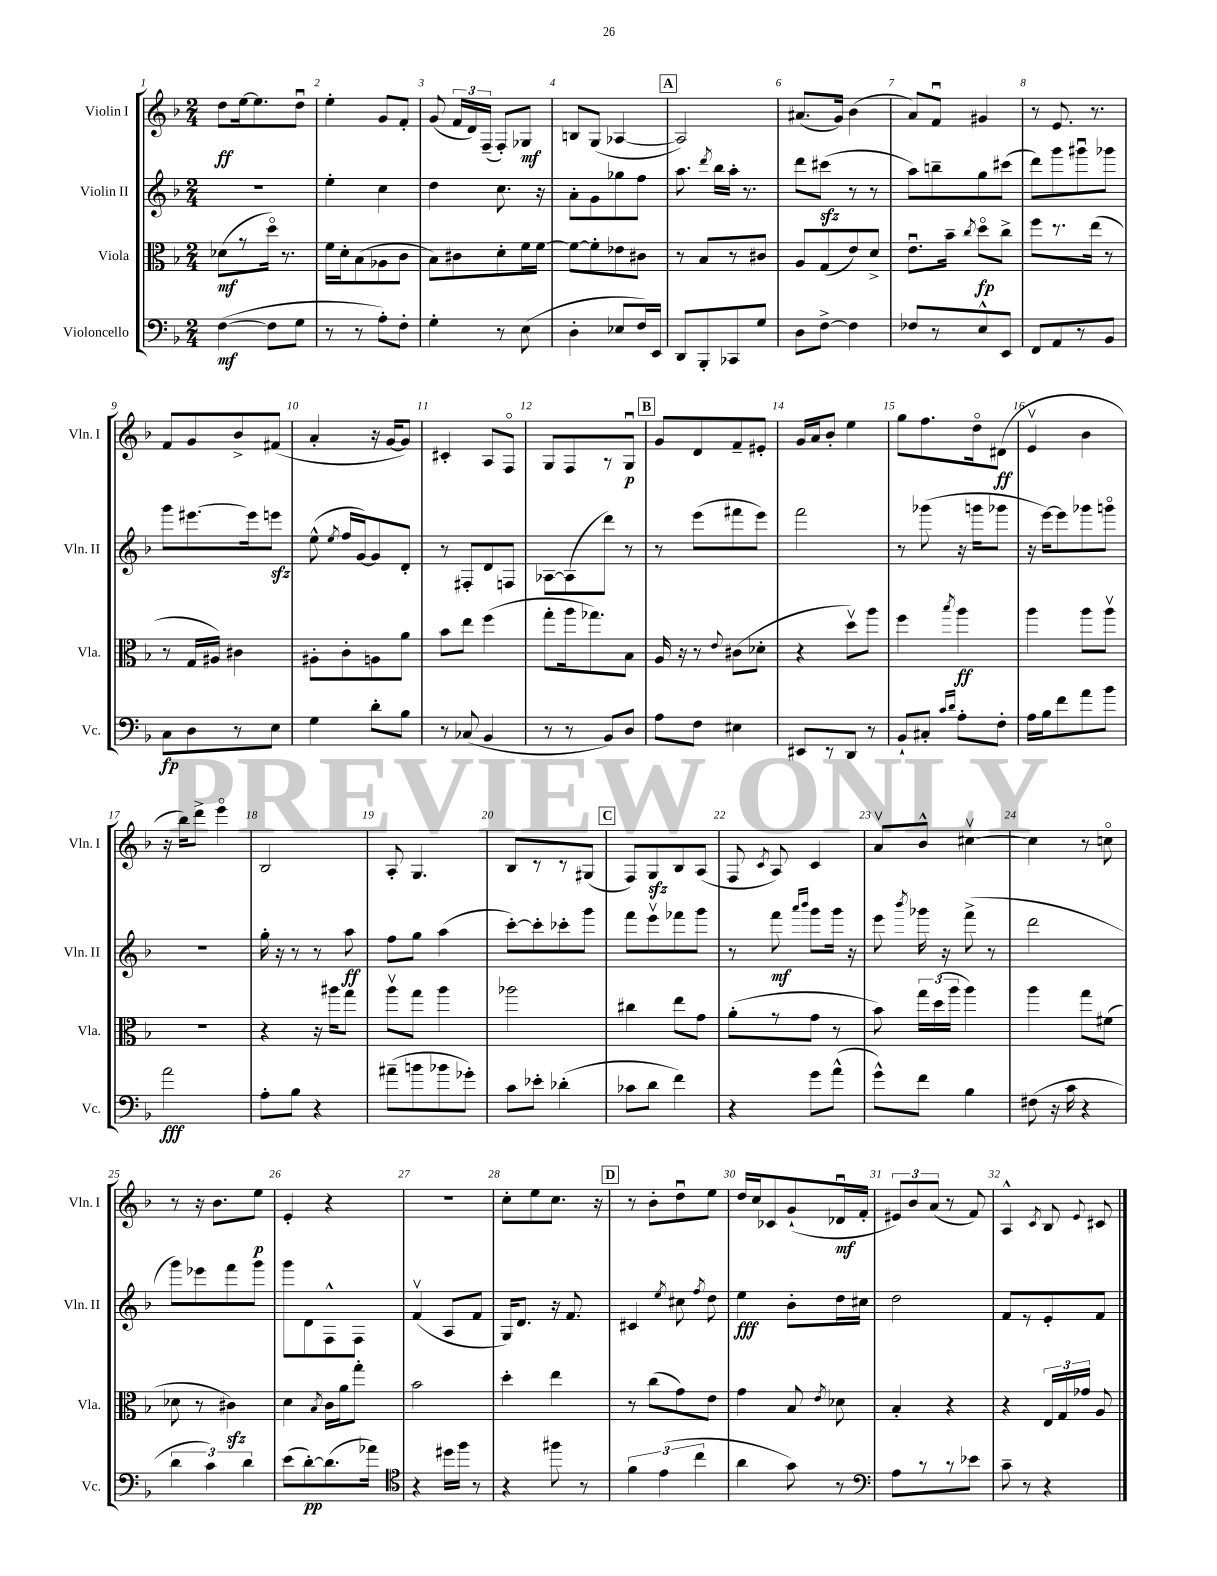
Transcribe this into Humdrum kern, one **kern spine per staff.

**kern	**dynam	**kern	**dynam	**kern	**dynam	**kern	**dynam
*part4	*part4	*part3	*part3	*part2	*part2	*part1	*part1
*staff4	*staff4	*staff3	*staff3	*staff2	*staff2	*staff1	*staff1
*I"Violoncello	*	*I"Viola	*	*I"Violin II	*	*I"Violin I	*
*I'Vc.	*	*I'Vla.	*	*I'Vln. II	*	*I'Vln. I	*
*clefF4	*	*clefC3	*	*clefG2	*	*clefG2	*
*k[b-]	*	*k[b-]	*	*k[b-]	*	*k[b-]	*
*M2/4	*	*M2/4	*	*M2/4	*	*M2/4	*
=1	=1	=1	=1	=1	=1	=1	=1
([4F\	mf	(8d-X\L	mf	2r	.	8dd\L	ff
.	.	8r	.	.	.	[16ee\k	.
.	.	.	.	.	.	8.ee\]	.
8F\L]	.	16dd\Jk)	.	.	.	.	.
.	.	8.r	.	.	.	.	.
8G\J	.	.	.	.	.	8ddu\J	.
=2	=2	=2	=2	=2	=2	=2	=2
8r	.	16f\LL	.	4ee'\	.	4ee'\	.
.	.	16d'\J	.	.	.	.	.
8r	.	(8B-\	.	.	.	.	.
8A'\L)	.	8A-X\	.	4cc\	.	8g/L	.
8F'\J	.	8c\J	.	.	.	8f'/J	.
=3	=3	=3	=3	=3	=3	=3	=3
4G'\	.	8B-\L)	.	4dd\	.	(8g/	.
.	.	8c#X\	.	.	.	24f/LL	.
.	.	.	.	.	.	24d/)	.
.	.	.	.	.	.	(24F~/JJ	.
8r	.	8d'\	.	8.cc\	.	8F'/L)	.
(8E\	.	16f\L	.	.	.	8G-X/J	mf
.	.	[16f\JJ	.	16r	.	.	.
=4	=4	=4	=4	=4	=4	=4	=4
4D'\	.	8f\L_	.	8a'\L	.	8Bn/L	.
.	.	8f'\]	.	8g\	.	(8G/J	.
8E-X/L	.	8e-X\	.	8gg-X\	.	[4A-X/	.
16F/L)	.	8c#X\J	.	8ff\J	.	.	.
16EE/JJ	.	.	.	.	.	.	.
!!LO:REH:place=s1:t=A
=5	=5	=5	=5	=5	=5	=5	=5
8DD/L	.	8r	.	8.aa\	.	2A-/])	.
8BBB-'/	.	8B-/L	.	.	.	.	.
.	.	.	.	8qddd/	.	.	.
.	.	.	.	16bb-\LL	.	.	.
8CC-X/	.	8r	.	16aa'\JJ	.	.	.
.	.	.	.	8.r	.	.	.
8G/J	.	8c#X/J	.	.	.	.	.
=6	=6	=6	=6	=6	=6	=6	=6
8D\L	.	8A/L	.	8ddd\L	.	(8.a#X/L	.
[8F^\J	.	(8G/	.	(8ccc#Xzz\J	.	.	.
.	.	.	.	.	.	16g/Jk)	.
4F\]	.	8e/)	.	8r	.	(4b-\	.
.	.	8d^/J	.	8r	.	.	.
=7	=7	=7	=7	=7	=7	=7	=7
8F-X/L	.	8.eu\L	.	8aa\L)	.	8a/L)	.
8r	.	.	.	8bbn~\	.	8fu/J	.
.	.	16b-~\Jk	.	.	.	.	.
.	.	8qcc/	.	.	.	.	.
8E^^/	.	8dd\L	fp	8gg\	.	4g#X/	.
8EE/J	.	8cc^\J	.	(8ccc#X\J	.	.	.
=8	=8	=8	=8	=8	=8	=8	=8
8FF/L	.	8ff\L	.	8ddd\L)	.	8r	.
8AA/	.	8.r	.	8ggg\	.	8.e/	.
8r	.	.	.	8ggg#Xu\	.	.	.
.	.	(16ee\Jk	.	.	.	8.r	.
8BB-/J	.	8r	.	8ggg-X\J	.	.	.
!!LO:LB:g=z
=9	=9	=9	=9	=9	=9	=9	=9
8C\L	fp	8r	.	8ggg\L	.	8f/L	.
8D\	.	16G/LL	.	[8.eee#X\	.	8g/	.
.	.	16A#X/JJ)	.	.	.	.	.
8r	.	4c#X\	.	.	.	8b-^/	.
.	.	.	.	16eee#\k]	.	.	.
8E\J	.	.	.	8eeenzz\J	.	(8f#X/J	.
=10	=10	=10	=10	=10	=10	=10	=10
4G\	.	8A#X'\L	.	(8ee^^\	.	4a'/	.
.	.	.	.	8qee/	.	.	.
.	.	8c'\	.	16ff/LL	.	.	.
.	.	.	.	[16g/J)	.	.	.
8d'\L	.	8An\	.	8g/]	.	16r	.
.	.	.	.	.	.	[16g/KL	.
8B-\J	.	8a\J	.	8d'/J	.	8g/J])	.
=11	=11	=11	=11	=11	=11	=11	=11
8r	.	8b-\L	.	8r	.	4c#X'/	.
(8C-X/	.	8ee\J	.	8F#X'/L	.	.	.
4BB-/	.	(4ff\	.	8d/	.	8A/L	.
.	.	.	.	8Fn/J	.	8F/J	.
=12	=12	=12	=12	=12	=12	=12	=12
8r	.	8gg'\L	.	[8A-X\L	.	8G/L	.
8r	.	16aa\k	.	(8A-\]	.	8F/	.
.	.	8.gg-X\)	.	.	.	.	.
8BB-/L)	.	.	.	8ddd\J)	.	8r	.
8D/J	.	8B-\J	.	8r	.	8Gu/J	p
!!LO:REH:place=s1:t=B
=13	=13	=13	=13	=13	=13	=13	=13
8A\L	.	16A/	.	8r	.	8g/L	.
.	.	16r	.	.	.	.	.
8F\J	.	8r	.	(8eee\L	.	8d/	.
.	.	8qqe/	.	.	.	.	.
4E#X\	.	(8c#X\L	.	8fff#X\	.	8f~/	.
.	.	8d-X'\J	.	8eee\J)	.	8e#X'/J	.
=14	=14	=14	=14	=14	=14	=14	=14
8EE#X/L	.	4r	.	2fff\	.	16g/LL	.
.	.	.	.	.	.	16a/J	.
8r	.	.	.	.	.	8b-'/J	.
8DD/J	.	8ddv\L)	.	.	.	4ee\	.
8r	.	8aa\J	.	.	.	.	.
=15	=15	=15	=15	=15	=15	=15	=15
8BB-`/L	.	4ff\	.	8r	.	8gg\L	.
8C#X'/J	.	.	.	(8ggg-X\	.	8.ff\	.
16qqc/LL	.	.	.	.	.	.	.
16qqd/JJ	.	8qbb-/	.	.	.	.	.
8A'\L	.	4aa\	ff	16r	.	.	.
.	.	.	.	16gggn\KL	.	16dd\k	.
8F'\J	.	.	.	8ggg-X\J	.	(8d#X\J	ff
=16	=16	=16	=16	=16	=16	=16	=16
16A\LL	.	4aa\	.	16r	.	4ev/	.
16B-\J	.	.	.	[16eee\KL)	.	.	.
8f\	.	.	.	8eee\]	.	.	.
8a\	.	8aa\L	.	8ggg-X\	.	4b-\	.
8b-\J	.	8aav\J	.	8gggn\J	.	.	.
!!LO:LB:g=z
=17	=17	=17	=17	=17	=17	=17	=17
2a\	fff	2r	.	2r	.	16r	.
.	.	.	.	.	.	16bb-\KL)	.
.	.	.	.	.	.	8ddd^\J	.
.	.	.	.	.	.	4eee\	.
=18	=18	=18	=18	=18	=18	=18	=18
8A'\L	.	4r	.	16gg'\	.	2B-/	.
.	.	.	.	16r	.	.	.
8B-\J	.	.	.	8r	.	.	.
4r	.	16r	.	8r	.	.	.
.	.	16aa#X\KL	.	.	.	.	.
.	.	8gg\J	.	8aa\	ff	.	.
=19	=19	=19	=19	=19	=19	=19	=19
(8a#X~\L	.	8aav\L	.	8ff\L	.	8A'/	.
8bn\	.	8gg\J	.	8gg\J	.	4.G/	.
8b-X\	.	4aa\	.	(4aa\	.	.	.
8g-X'\J)	.	.	.	.	.	.	.
=20	=20	=20	=20	=20	=20	=20	=20
8c\L	.	2aa-X\	.	[8ccc'\L)	.	8B-/L	.
8e-X'\J	.	.	.	8ccc'\]	.	8r	.
(4d-X'\	.	.	.	8ccc-X'\	.	8r	.
.	.	.	.	8ggg\J	.	(8G#X/J	.
!!LO:REH:place=s1:t=C
=21	=21	=21	=21	=21	=21	=21	=21
8c-X\L	.	4cc#X\	.	8fff\L	.	8F/L)	.
8d\J	.	.	.	8eeev\	.	8Gzz/	.
4f\)	.	8ee\L	.	8fff-X\	.	8B-/	.
.	.	8g\J	.	8ggg\J	.	(8A/J	.
=22	=22	=22	=22	=22	=22	=22	=22
4r	.	(8a'\L	.	8r	.	8F/	.
.	.	.	.	.	.	8qc/	.
.	.	8r	.	8fff\	mf	8A/)	.
.	.	.	.	16qqaaa/LL	.	.	.
.	.	.	.	16qqbbb-/JJ	.	.	.
8g\L	.	8g\J	.	8ggg\L	.	4c/	.
(8a^^\J	.	8r	.	16ggg\Jk	.	.	.
.	.	.	.	16r	.	.	.
=23	=23	=23	=23	=23	=23	=23	=23
8g^^\L)	.	8b-\)	.	8eee\	.	8av/L	.
.	.	.	.	8qbbb-/	.	.	.
8f\J	.	24gg\LL	.	16ggg-X\	.	8b-^^/J	.
.	.	(24dd\	.	.	.	.	.
.	.	.	.	16r	.	.	.
.	.	24aa\JJ	.	.	.	.	.
4B-\	.	4aa\)	.	(8fff^\	.	[4cc#Xv\	.
.	.	.	.	8r	.	.	.
=24	=24	=24	=24	=24	=24	=24	=24
(8F#X\	.	4aa\	.	2ddd\	.	4cc#\]	.
16r	.	.	.	.	.	.	.
16c\	.	.	.	.	.	.	.
4r	.	8gg\L	.	.	.	8r	.
.	.	(8f#X\J	.	.	.	8ccn\	.
!!LO:LB:g=z
=25	=25	=25	=25	=25	=25	=25	=25
6d\	.	8d-X\	.	8ggg\L)	.	8r	.
.	.	8r	.	8eee-X\	.	16r	.
6c\)	.	.	.	.	.	.	.
.	.	.	.	.	.	8.b-\L	.
.	.	4c#Xzz\)	.	8fff\	.	.	.
6d\	.	.	.	.	.	.	.
.	.	.	.	8ggg\J	.	8ee\J	p
=26	=26	=26	=26	=26	=26	=26	=26
(8e\L	.	4d\	.	8ggg\L	.	4e'/	.
[8d'\)	pp	.	.	8d\	.	.	.
.	.	8qB-/	.	.	.	.	.
(8.d\]	.	16c\LL	.	8F^^\	.	4r	.
.	.	16a\J	.	.	.	.	.
.	.	8gg'\J	.	8F\J	.	.	.
16a-X\Jk)	.	.	.	.	.	.	.
=27	=27	=27	=27	=27	=27	=27	=27
*clefC4	*	*	*	*	*	*	*
4r	.	2b-\	.	(4fv/	.	2r	.
16dd#X\LL	.	.	.	8A/L	.	.	.
16ff\JJ	.	.	.	.	.	.	.
8r	.	.	.	8f/J	.	.	.
=28	=28	=28	=28	=28	=28	=28	=28
4r	.	4dd'\	.	16G/KL)	.	8cc'\L	.
.	.	.	.	8.d/J	.	.	.
.	.	.	.	.	.	8ee\	.
8ff#X\	.	4ee\	.	16r	.	8.cc\J	.
.	.	.	.	8.f/	.	.	.
8r	.	.	.	.	.	.	.
.	.	.	.	.	.	16r	.
!!LO:REH:place=s1:t=D
=29	=29	=29	=29	=29	=29	=29	=29
6f\	.	8r	.	4c#X/	.	8r	.
.	.	(8cc\L	.	.	.	8b-'\L	.
(6e\	.	.	.	.	.	.	.
.	.	.	.	8qee/	.	.	.
.	.	8g\)	.	8cc#X\	.	8ddu\	.
6cc\	.	.	.	.	.	.	.
.	.	.	.	8qff/	.	.	.
.	.	8e\J	.	8dd\	.	8ee\J	.
=30	=30	=30	=30	=30	=30	=30	=30
4a\	.	4g\	.	4ee\	fff	16dd/LL	.
.	.	.	.	.	.	16cc/J	.
.	.	.	.	.	.	8c-X/	.
8g\)	.	8B-/	.	8b-'\L	.	(8g`/	.
.	.	8qe/	.	.	.	.	.
8r	.	8d-X\	.	16dd\L	.	16d-Xu/L	mf
.	.	.	.	16cc#X\JJ	.	16f'/JJ	.
=31	=31	=31	=31	=31	=31	=31	=31
*clefF4	*	*	*	*	*	*	*
8A\L	.	4B-'/	.	2dd\	.	12e#X/L)	.
.	.	.	.	.	.	12b-/	.
8r	.	.	.	.	.	.	.
.	.	.	.	.	.	(12a/J	.
8r	.	4r	.	.	.	8r	.
8e-X\J	.	.	.	.	.	8f/)	.
=32	=32	=32	=32	=32	=32	=32	=32
8c~\	.	4r	.	8f/L	.	4A^^/	.
8r	.	.	.	8r	.	.	.
.	.	.	.	.	.	8qc/	.
4r	.	24E/LL	.	8e'/	.	8B-/	.
.	.	24G/	.	.	.	.	.
.	.	24g-X/JJ	.	.	.	.	.
.	.	.	.	.	.	8qqe/	.
.	.	8A/	.	8f/J	.	8c#X/	.
==	==	==	==	==	==	==	==
*-	*-	*-	*-	*-	*-	*-	*-
